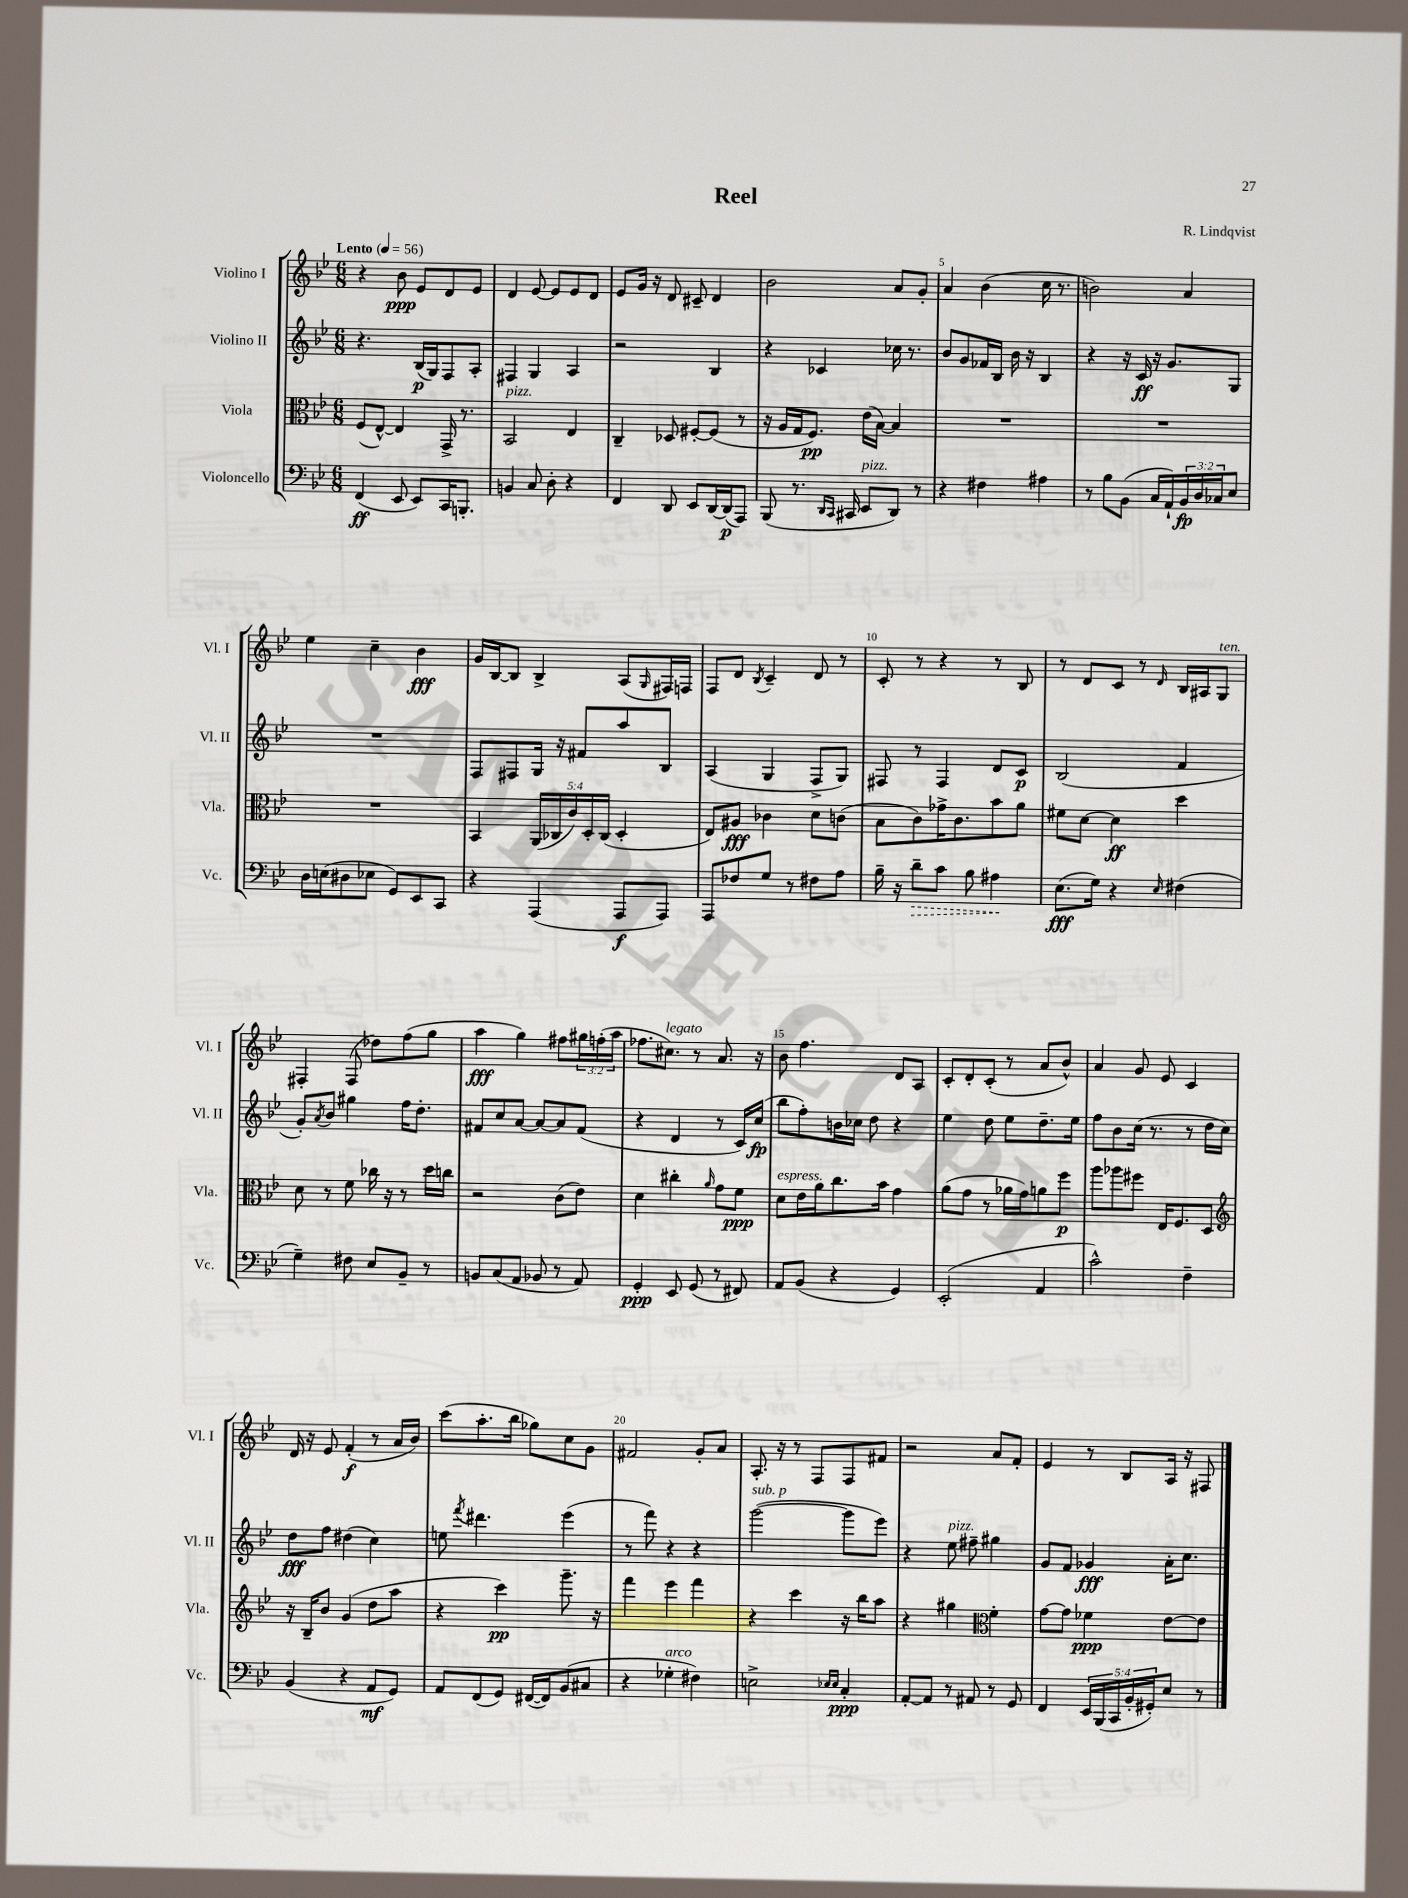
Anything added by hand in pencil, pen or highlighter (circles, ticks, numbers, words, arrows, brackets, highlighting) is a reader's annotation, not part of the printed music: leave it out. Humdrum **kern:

**kern	**kern	**kern	**kern
*staff4	*staff3	*staff2	*staff1
*clefF4	*clefC3	*clefG2	*clefG2
*k[b-e-]	*k[b-e-]	*k[b-e-]	*k[b-e-]
*M6/8	*M6/8	*M6/8	*M6/8
*MM56	*MM56	*MM56	*MM56
(4FF/	(8F/L	4.r	4r
.	[8E-^^/J)	.	.
8EE-/	4E-/]	.	8b-\
8EE-/L)	.	(16B-/LL	8e-/L
.	.	16G/J)	.
16CC/K	16GG^/	8F/	8d/
8.BBB'/J	8.r	.	.
.	.	8A'/J	8e-/J
=	=	=	=
4BB/	2BB-/	4F#/	4d/
8C/	.	4G/	[8e-/
8D'\	.	.	8e-/]L
4r	4E-/	4A/	8e-/
.	.	.	8d/J
=	=	=	=
4FF/	4C~/	2r	8e-/L
.	.	.	16g/Jk
.	.	.	16r
8DD/	8D-/	.	8d/
8EE-/L	[8F#'/L	.	8c#~/
[16DD/L	(8F#/]J	4B-/	4d/
(16DD/]J	.	.	.
8AAA/J)	8r	.	.
=	=	=	=
(8BBB-/	16r	4r	2b-\
.	16A/LL	.	.
8.r	16G/J	.	.
.	8.F/J)	.	.
.	.	4c-/	.
16qqDD/LL	.	.	.
16qqCC/JJ	.	.	.
16CC#/	.	.	.
8EE-/L	(16e-\LL	.	.
.	[16B-\JJ)	.	.
8DD/J)	4B-/]	16cc-\	8a/L
.	.	8.r	.
8r	.	.	8g'/J
=	=	=	=
4r	2.r	8b-/L	4a/
.	.	8g/	.
4F#\	.	16f-/L	(4b-\
.	.	16B-/JJ	.
.	.	16b-\	.
.	.	16r	.
4A#\	.	4B-/	16cc\
.	.	.	8.r
=	=	=	=
8r	2.r	4r	2b\)
8B-\L	.	.	.
(8BB-\J	.	16r	.
.	.	16c/	.
16C/LL	.	16r	.
16AA`/)	.	8.g/L	.
24BB-/	.	.	4a/
24D/	.	.	.
24C-/J	.	.	.
8E-/J	.	8G/J	.
=	=	=	=
16D\LL	2.r	2.r	4ee-\
(16E\J	.	.	.
8D#\	.	.	.
8E-\J	.	.	4cc~\
8GG/L)	.	.	.
8EE-/	.	.	4b-\
8CC/J	.	.	.
=	=	=	=
4r	4BB-/	8F/L	16g/LL
.	.	.	[16B-/J
.	.	8F#/	8B-/]J
(4AAA/	(20AA/LL	16G/Jk	4B-^/
.	20C-/	.	.
.	.	16r	.
.	20c/)	.	.
.	.	8f#/L	.
.	20D'/	.	.
.	(20C-/JJ	.	.
8AAA/L	4D'/	8aa/	(8A/L
.	.	.	16qqG/
8AAA/J)	.	8B-/J	16F#/L)
.	.	.	16F/JJ
=	=	=	=
8AAA/L	8E-/L)	(4A/	8F/L
8F-/	8A#/J	.	8d/J
.	.	.	8qB-/
8G/J	4c-\	4G/	4c~/
8r	.	.	.
8F#\L	8d\L	8F^/L	8d/
8A\J	(8c\J	8G/J)	8r
=	=	=	=
16B-~\	8B-\L	8F#/	8c'/
16r	.	.	.
8d~\L	8c\)	8r	8r
8c\J	16g-^\K	4F#/	4r
.	8.c\	.	.
8B-\	.	.	.
4A#\	8b-\	8d/L	8r
.	8a\J	8c/J	8B-/
=	=	=	=
(8.E-\L	8f#\L	(2B-/	8r
.	[8d\J	.	8d/L
16G\Jk)	.	.	.
4r	4d\]	.	8c/J
.	.	.	8r
16qqE-/	.	.	16qqd/
(4F#\	4dd\	4f/	16B-/LL
.	.	.	16A#/J
.	.	.	8G/J
=	=	=	=
4G~\)	8d\	8g'/L)	4F#'/
.	.	8qa/	.
.	8r	8b-/J	.
8F#\	8f\	4gg#\	(8F#/
8E-/L	16cc-\	.	8dd-\L)
.	16r	.	.
8BB-~/J	8r	16ff\LK	(8ff\
.	.	8.dd'\J	.
8r	16dd\LL	.	8gg\J
.	16cc\JJ	.	.
=	=	=	=
8BB/L	2r	8f#/L	4aa\
(8C/	.	8cc/	.
8AA/J	.	[8a/J	4gg\)
8BB-/	.	8a/_L	.
8r	(8c\L	8a/]	8ff#\L
8AA/)	8e-\J)	(8f#/J	24gg#\L
.	.	.	(24ff'\
.	.	.	24aa\JJ
=	=	=	=
4GG'/	4d\	4r	8.ff-\L
.	.	.	8.cc#\J)
8EE-/	4cc#'\	4d/	.
(8GG/	.	.	8r
.	16qqa/	.	.
8r	8g\L	8r	8.a/
8FF#/)	8f\J	16c/LL)	.
.	.	(16cc/JJ	16r
=	=	=	=
8AA/L	8d\L	8bb-\L	8b-\
(8BB-/J	16e-\L	8ff'\)	4.ff\
.	16a\J	.	.
4r	8.cc\	16b\L	.
.	.	16cc-\JJ	.
.	.	8dd\	.
.	16b-\Jk	.	.
4GG/)	4g\	4r	8d/L
.	.	.	8A/J
=	=	=	=
(2EE-'/	(8a\L	4ee-\	8c'/L
.	8g\J	.	8d'/
.	8r	8dd\	(8c'/J
.	16a-\LL	8ee-\L	8r
.	16g\J)	.	.
4AA/	8a\	8.dd~\	8a/L
.	8ff\J	.	8b-^^/J)
.	.	16ee-\Jk	.
=	=	=	=
2c^^\)	8aa\L	8ff\L	4a/
.	8aa-\	8b-\	.
.	8ff#\J	(16cc\Jk	8g/
.	.	8.r	.
.	16E-/LK	.	8e-/
.	8.F/	.	.
4F~\	.	8r	4c/
.	8D/J	16dd\LL	.
.	.	16cc\JJ)	.
=	=	=	=
*	*clefG2	*	*
(4BB-/	16r	8dd\L	16d/
.	16B-~/LK	.	16r
.	8b-/J	8ff\J	8e-/
4r	(4g/	(4dd#\	(4f'/
8AA/L	8dd\L	4cc\)	8r
8GG/J)	8aa\J	.	16a/LL
.	.	.	16b-/JJ)
=	=	=	=
8AA/L	4r	8ee\	(8ccc\L
.	.	8qfff/	.
(8FF/	.	4.ddd#\	8.aa'\
8GG/J)	4ccc\)	.	.
.	.	.	16bb-\Jk
([16FF#/LL	.	.	8gg-\L)
16FF#/]J)	.	.	.
(8BB-/	8.ggg~\	(4eee-\	8cc\
8C#/J	.	.	8g\J
.	16r	.	.
=	=	=	=
4r	4fff\	8r	2f#/
.	.	8fff\)	.
4G-'\	4eee-\	4r	.
4F#\)	4fff\	4r	8g'/L
.	.	.	8a/J
=	=	=	=
2E^\	4r	([2ggg\	8.A'/
.	.	.	16r
.	4ccc\	.	8r
.	.	.	8F/L
16qqE-/LL	.	.	.
16qqE-/JJ	.	.	.
4C'/	16r	8ggg\]L	8F/
.	16bb-\LK	.	.
.	8aa\J	8eee-\J)	8f#/J
=	=	=	=
[8AA'/L	4r	4r	2r
8AA/]J	.	.	.
8r	4gg#\	8ee-\	.
8AA#/	.	8ff#~\	.
*	*clefC3	*	*
8r	4f'\	4gg#\	8a/L
8GG/	.	.	8f'/J
=	=	=	=
4FF/	[8g\L	8g/L	4e-/
.	8g\]J	8f/J	.
20EE-/LL	4f-\	4g-/	8r
(20BBB-/	.	.	.
20CC/	.	.	.
.	.	.	8B-/L
20BB-'/	.	.	.
20GG#'/J)	.	.	.
8E-/J	[8e-\L	16a'\LK	16A/Jk
.	.	8.cc\J	16r
8r	8e-\]J	.	8F#/
==	==	==	==
*-	*-	*-	*-
